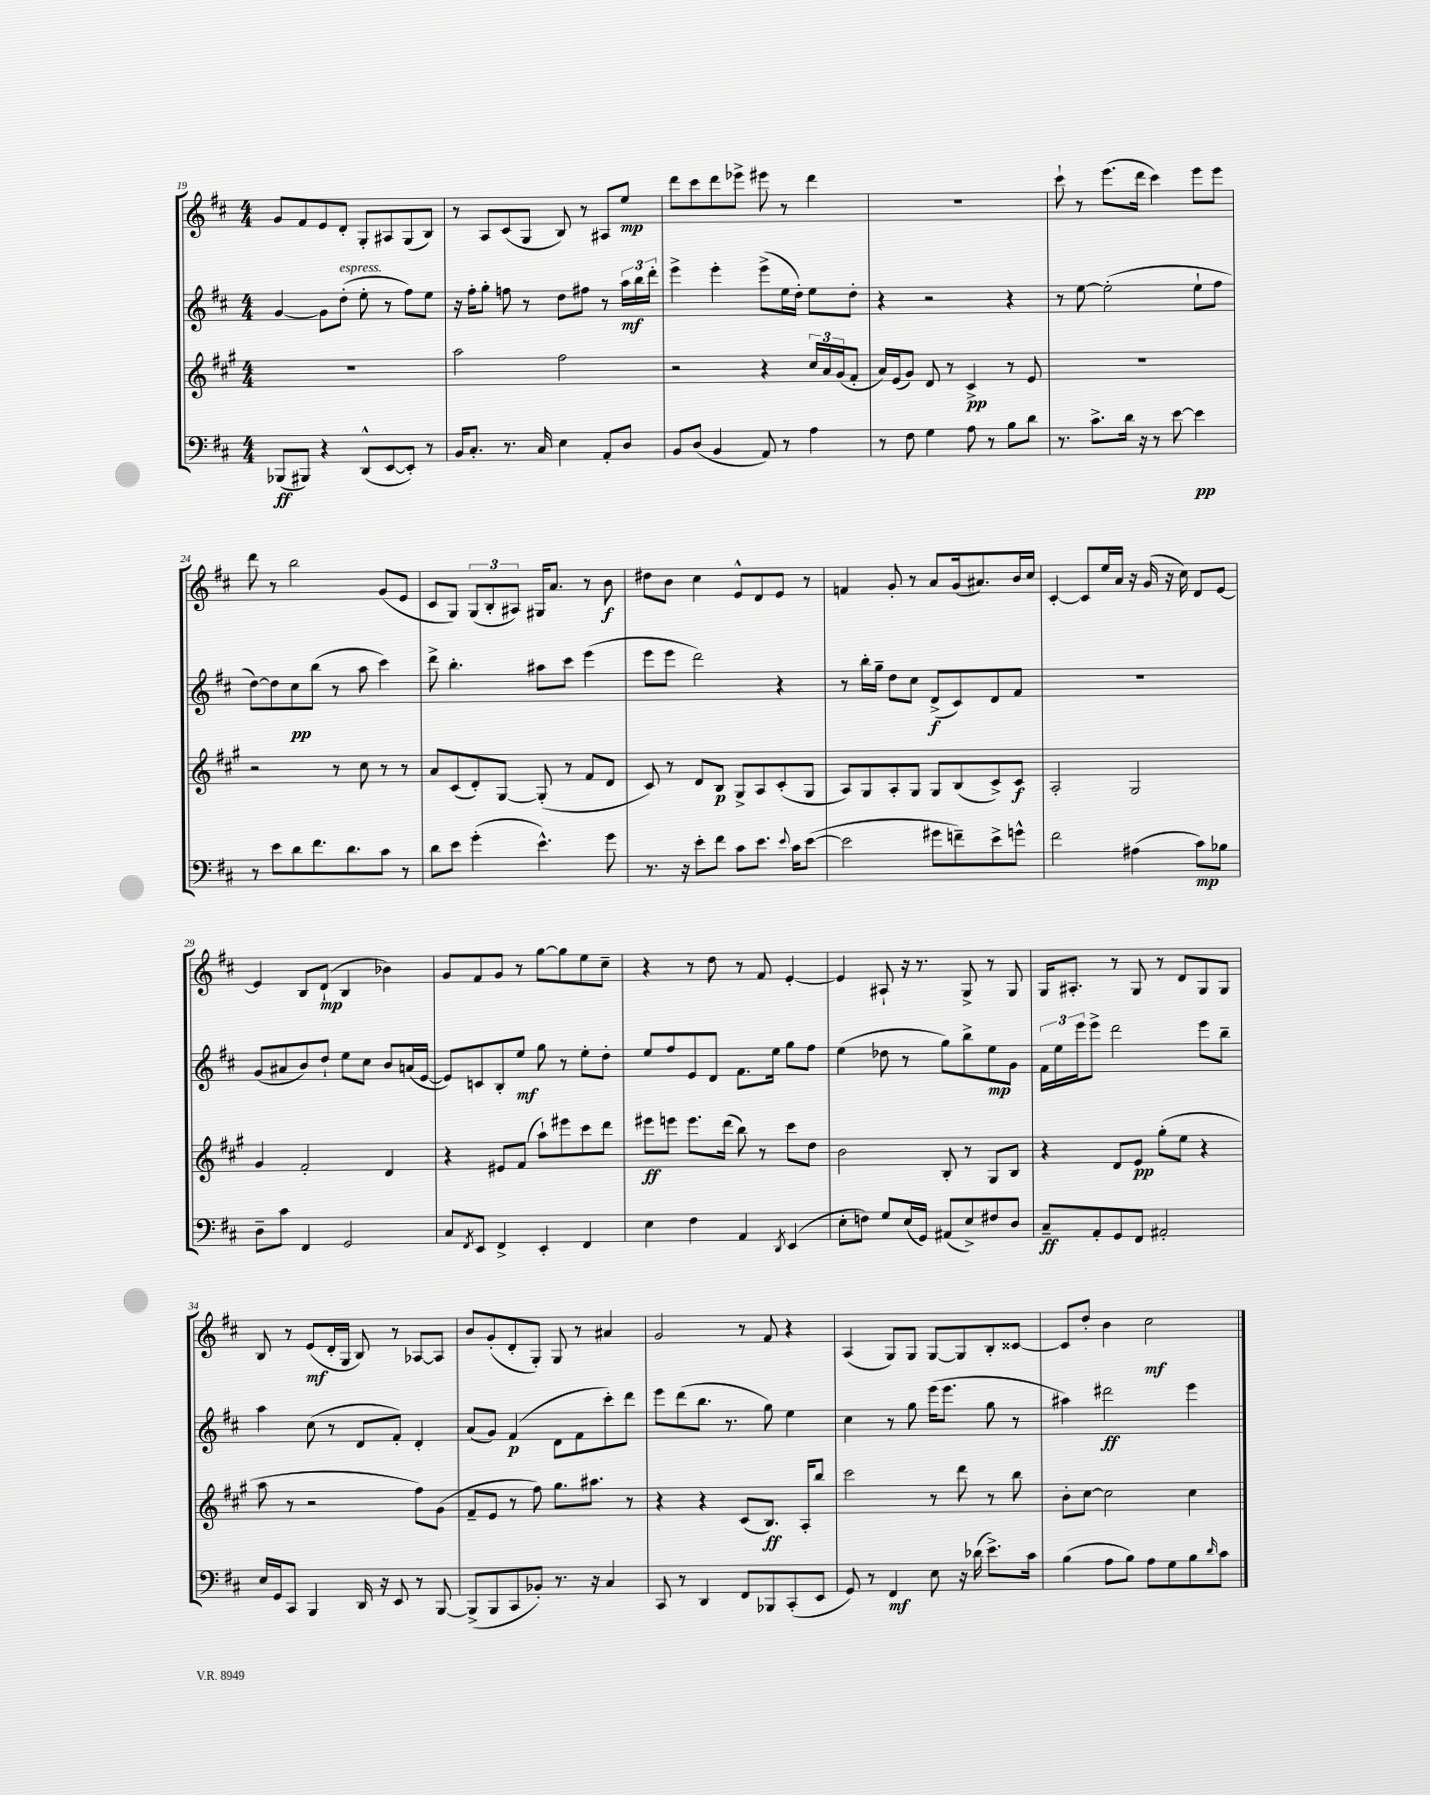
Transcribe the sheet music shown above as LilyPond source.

<<
\new StaffGroup <<
\new Staff = "s0" {
    \clef treble \key d \major \numericTimeSignature \time 4/4
    g'8 fis'8 e'8 d'8-. g8-. ais8 g8( b8) |
    r8 a8 cis'8( g8 b8) r8 ais8 e''8\mp |
    d'''8 cis'''8 d'''8 ees'''8-> eis'''8 r8 d'''4 |
    R1 |
    cis'''8-! r8 e'''8.( d'''16 cis'''4) e'''8 e'''8 |
    d'''8 r8 b''2 g'8( e'8 |
    cis'8 g8) \tuplet 3/2 { g8( b8-. ais8) } gis16 a'8. r8 b'8\f |
    dis''8 b'8 cis''4 e'8-^ d'8 e'8 r8 |
    f'4 g'8-. r8 a'8 g'16( ais'8.) b'16 cis''16 |
    cis'4~-. cis'8 e''16 a'16 r16 g'16( r16 cis''16) d'8 e'8~ |
    e'4 b8 d'8-!\mp( b4 bes'4) |
    g'8 fis'8 g'8 r8 g''8~ g''8 e''8 cis''8-- |
    r4 r8 d''8 r8 fis'8 e'4~-. |
    e'4 ais8-! r16 r8. g8-> r8 g8 |
    g16 ais8.-. r8 g8 r8 d'8 g8 g8 |
    b8 r8 e'8\mf( d'16-. g16 b8) r8 aes8~ aes8 |
    b'8 g'8-.( d'8-. g8-.) g8 r8 ais'4 |
    g'2 r8 fis'8 r4 |
    a4( g8) g8 g8~ g8 b8-. cisis'8~ |
    cisis'8 d''8-. b'4 cis''2\mf \bar "|." |
}
\new Staff = "s1" {
    \clef treble \key d \major \numericTimeSignature \time 4/4
    g'4~ g'8 d''8-.^\markup { \italic "espress." }( e''8-. r8 fis''8) e''8 |
    r16 fis''16-. g''8-. f''8 r8 d''8 fis''8 r8 \tuplet 3/2 { a''16\mf b''16 d'''16-. } |
    e'''4-> e'''4-. e'''8->( e''16 d''16-.) e''8 d''8-. |
    r4 r2 r4 |
    r8 e''8~ e''2-.( e''8-! fis''8 |
    d''8~) d''8 cis''8\pp b''8( r8 a''8 cis'''4) |
    d'''8-> b''4.-. ais''8 cis'''8 e'''4( |
    e'''8 e'''8 d'''2) r4 |
    r8 b''16-. g''16-- d''8 cis''8 d'8->\f( cis'8) d'8 fis'8 |
    R1 |
    g'8( ais'8 b'8) d''8-! e''8 cis''8 b'8 a'16( e'16~ |
    e'8) c'8 b8-. e''8\mf g''8 r8 e''8-. d''8-. |
    e''8 fis''8 e'8 d'8 fis'8. e''16 g''8 fis''8 |
    e''4( des''8 r8 g''8) b''8-> e''8\mp g'8 |
    \tuplet 3/2 { fis'16 e''16 e'''16 } e'''8-> d'''2 e'''8 b''8-- |
    a''4 cis''8( r8 d'8 fis'8-.) d'4-. |
    a'8( g'8) fis'4\p( d'8 fis'8 cis'''8-.) d'''8 |
    e'''8 d'''8( b''8. r8. g''8) e''4 |
    cis''4 r8 g''8 e'''16( e'''8. g''8 r8 |
    ais''4) dis'''2\ff e'''4 \bar "|." |
}
\new Staff = "s2" {
    \clef treble \key a \major \numericTimeSignature \time 4/4
    R1 |
    a''2 fis''2 |
    r2 r4 \tuplet 3/2 { cis''16 a'16 gis'16( } fis'8-. |
    a'16) e'16( gis'8) d'8 r8 cis'4->\pp r8 e'8 |
    R1 |
    r2 r8 cis''8 r8 r8 |
    a'8 cis'8( d'8-.) gis8~ gis8-.( r8 fis'8 d'8 |
    cis'8) r8 d'8 b8\p gis8-> a8 cis'8-.( gis8 |
    a8) gis8 a8-. gis8 gis8 b8( cis'8->) cis'8\f |
    a2-. gis2 |
    gis'4 fis'2-. d'4 |
    r4 eis'8 fis'8( a''8-!) eis'''8 cis'''8 d'''8 |
    eis'''8\ff e'''8 e'''8. d'''16( b''8) r8 cis'''8 d''8 |
    b'2 b8-. r8 gis8 b8 |
    r4 d'8 e'8\pp gis''8-.( e''8 r4 |
    a''8 r8 r2 fis''8) gis'8( |
    fis'8-- e'8 r8 fis''8) gis''8. ais''8. r8 |
    r4 r4 cis'8( b8.\ff) a16-. b''8 |
    cis'''2 r8 d'''8 r8 b''8 |
    b'8-. cis''8~ cis''2 cis''4 \bar "|." |
}
\new Staff = "s3" {
    \clef bass \key d \major \numericTimeSignature \time 4/4
    bes,,8\ff( bis,,8) r4 d,8-^( e,8~ e,8-.) r8 |
    b,16 cis8.-. r8. cis16 e4 a,8-. d8 |
    b,8 d8( b,4 a,8) r8 a4 |
    r8 fis8 g4 a8 r8 b8 d'8 |
    r8. cis'8.-> d'16 r16 r8 e'8~ e'4\pp |
    r8 e'8 d'8 fis'8. d'8. cis'8 r8 |
    d'8 e'8 g'4-.( e'4.-^) g'8 |
    r8. r16 e'8-. fis'8 cis'8 e'8. \appoggiatura { e'8 } cis'16 e'8~( |
    e'2 gis'8 f'8--) e'8-> g'8-^ |
    fis'2 ais4( cis'8\mp) bes8 |
    d8-- cis'8 fis,4 g,2 |
    cis8 \acciaccatura { fis,8 } e,8 fis,4-> e,4-. fis,4 |
    e4 fis4 a,4 \acciaccatura { d,8 } e,4( |
    e8-. f8) g8 e16( g,16) ais,8( e8->) fis8 d8 |
    cis8--\ff a,8-. g,8 fis,8 ais,2-. |
    e16 g,16 cis,8 b,,4 d,16 r16 e,8 r8 b,,8~ |
    b,,8->( b,,8 cis,8 bes,8-.) r8. r16 cis4 |
    cis,8 r8 d,4 fis,8 bes,,8 cis,8-.( e,8 |
    g,8) r8 fis,4\mf e8 r16 des'16( e'8.->) cis'16 |
    b4( a8 b8) a8 g8 b8 \grace { d'16 } cis'8 \bar "|." |
}
>>
>>
\layout { \context { \Score currentBarNumber = #19 } }
